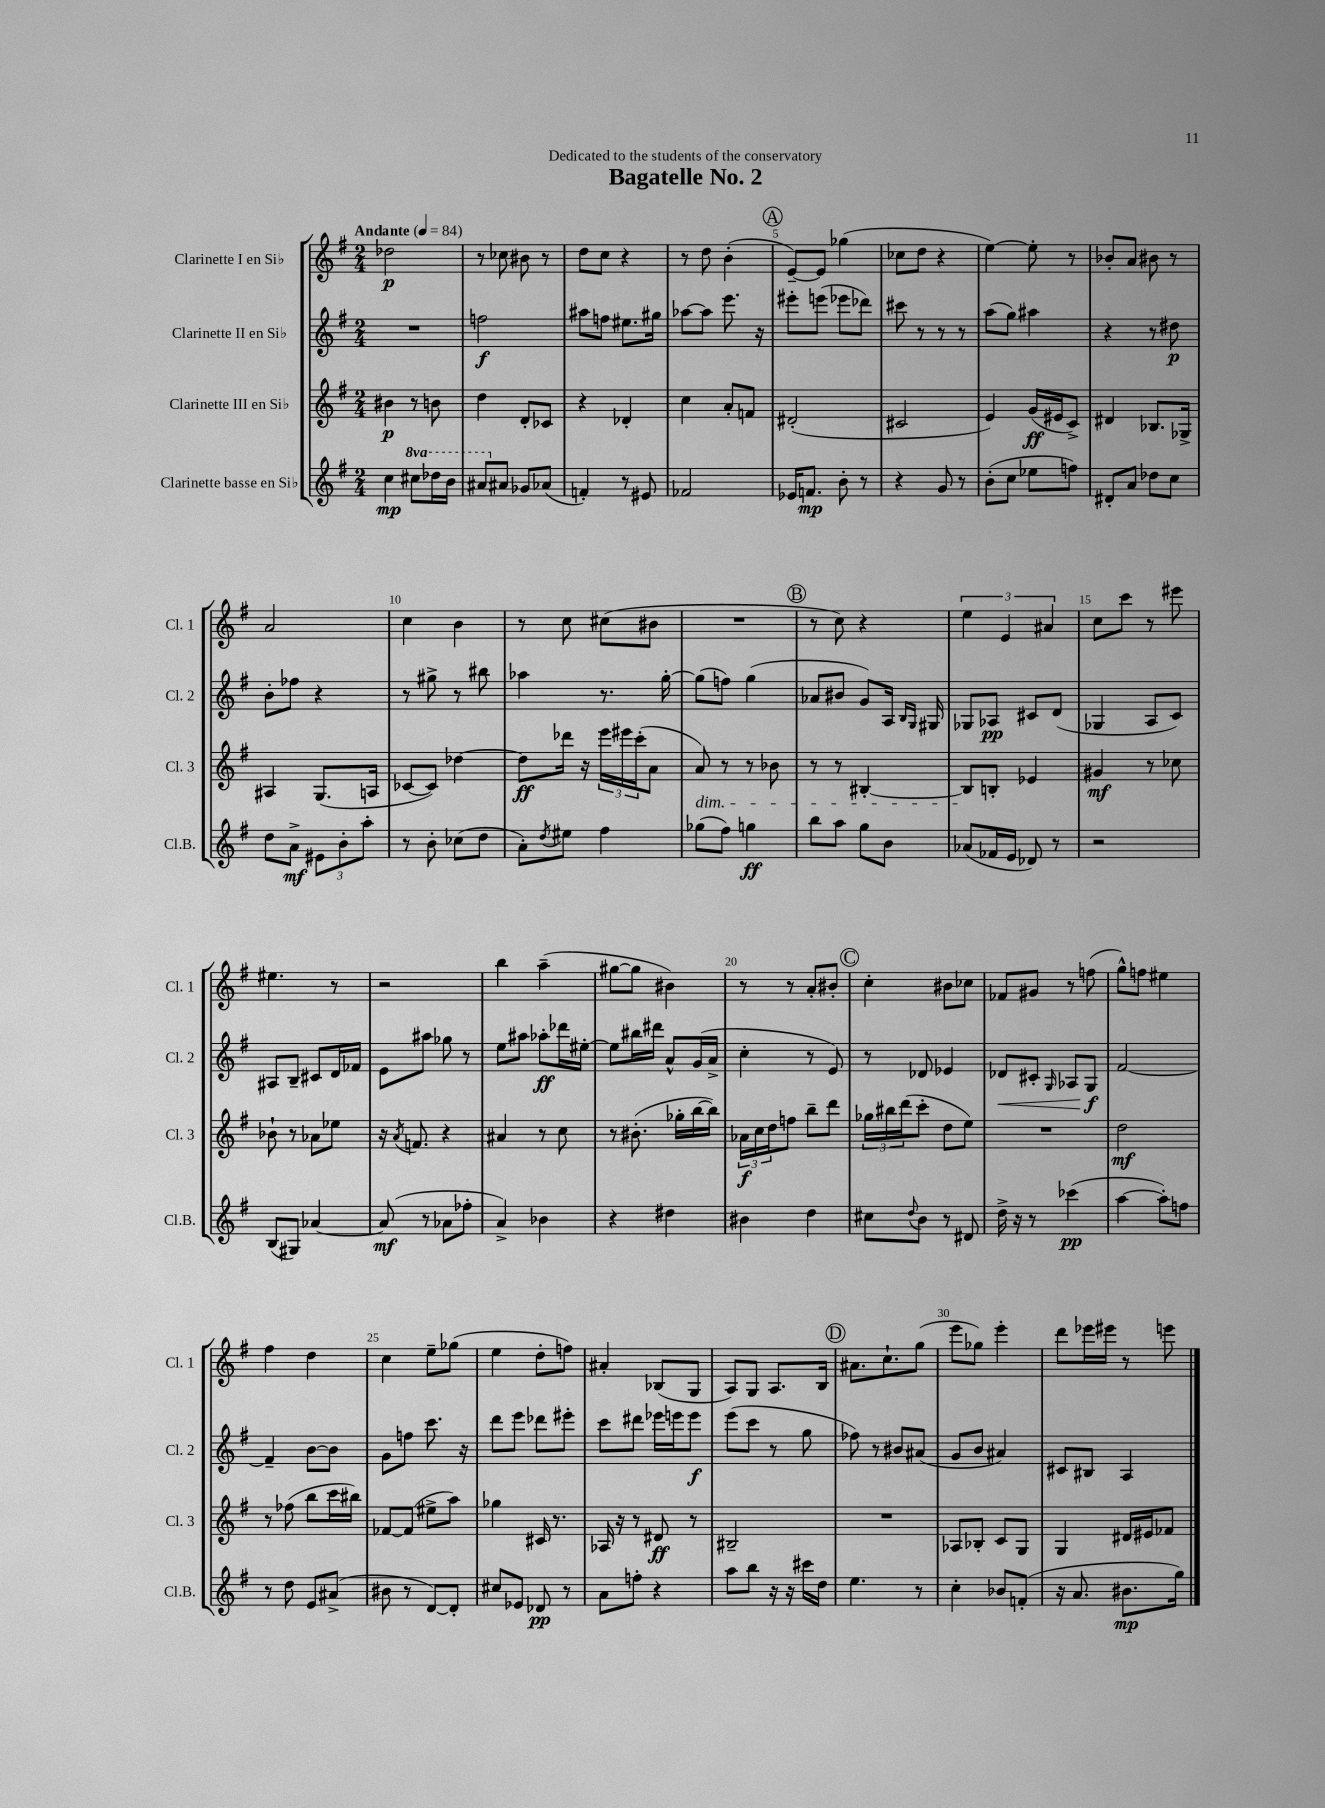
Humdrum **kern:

**kern	**kern	**kern	**kern
*staff4	*staff3	*staff2	*staff1
*clefG2	*clefG2	*clefG2	*clefG2
*k[f#]	*k[f#]	*k[f#]	*k[f#]
*M2/4	*M2/4	*M2/4	*M2/4
*MM84	*MM84	*MM84	*MM84
4cc\	4b#\	2r	2dd-\
8ccc#\L	8r	.	.
16ddd-\L	8b\	.	.
16bb\JJ	.	.	.
=	=	=	=
8aa#/L	4dd\	2ff\	8r
8a#/J	.	.	8cc-\
8g-/L	8d'/L	.	8b#\
(8a-/J	8c-/J	.	8r
=	=	=	=
4f'/)	4r	8aa#\L	8dd\L
.	.	8ff\J	8cc\J
8r	4d-'/	8.ee#\L	4r
8e#/	.	.	.
.	.	16gg#\Jk	.
=	=	=	=
2f-/	4cc\	[8aa-\L	8r
.	.	8aa-\]J	8dd\
.	8a'/L	8.eee\	(4b'\
.	8f/J	.	.
.	.	16r	.
=	=	=	=
16e-/LK	(2d#'/	8eee#'\L	[8e~/L)
8.f/J	.	.	.
.	.	(8eee\J	8e/]J
8b'\	.	8eee-\L	(4gg-\
8r	.	8ddd-\J)	.
=	=	=	=
4r	2c#/	8ccc#\	8cc-\L
.	.	8r	8dd\J
8g/	.	8r	4r
8r	.	8r	.
=	=	=	=
(8b'\L	4e/)	(8aa\L	[4ee\)
8cc\J	.	8gg\J)	.
8ee-\L	(16g/LL	4aa#\	8ee'\]
.	16e#/J	.	.
8ff\J)	8c^/J)	.	8r
=	=	=	=
8d#'/L	4d#/	4r	8b-'/L
8a/J	.	.	8a/J
8dd-\L	8.B-/L	8r	8b#\
8cc\J	.	8dd#\	8r
.	16G-^/Jk	.	.
=	=	=	=
8dd\L	4A#/	8b'\L	2a/
8a^\J	.	8ff-\J	.
12e#\L	(8.G/L	4r	.
12b'\	.	.	.
12aa'\J	.	.	.
.	16A/Jk	.	.
=	=	=	=
8r	[8c-/L	8r	4cc\
8b'\	8c-/]J)	8gg#^\	.
(8cc-\L	[4dd-\	8r	4b\
8dd\J	.	8bb#\	.
=	=	=	=
8a'\L)	8dd-\]L	4aa-\	8r
8qdd/	.	.	.
8ee#\J	16ddd-\Jk	.	8cc\
.	16r	.	.
4ff#\	24eee\LL	8.r	(8cc#\L
.	24eee#\	.	.
.	(24ccc'\J	.	.
.	8a\J	.	8b#\J
.	.	[16gg'\	.
=	=	=	=
(8gg-\L	8a/)	(8gg\]L	2r
8ff#\J)	8r	8ff\J)	.
4gg\	8r	(4gg\	.
.	8b-\	.	.
=	=	=	=
8bb\L	8r	8a-/L	8r
8aa\J	8r	8b#/J	8cc\)
8gg\L	[4B#'/	8g/L)	4r
8b\J	.	16A/Jk	.
.	.	16qqB/LL	.
.	.	16qqG/JJ	.
.	.	16G#/	.
=	=	=	=
(8a-/L	8B#/]L	8G-/L	6ee\
16f-/L	8B'/J	8A-/J	.
.	.	.	6e/
16e/JJ	.	.	.
8d-/)	4e-/	8c#/L	.
.	.	.	6a#/
8r	.	(8d/J	.
=	=	=	=
2r	4g#/	4G-/	8cc\L
.	.	.	8ccc\J
.	8r	8A/L	8r
.	8cc-\	8c/J)	8eee#\
=	=	=	=
(8B/L	8b-`\	8A#/L	4.ee#\
8G#/J)	8r	8B~/J	.
[4a-/	8a-\L	8c#/L	.
.	8ee-\J	16d/L	8r
.	.	16f-/JJ	.
=	=	=	=
(8a-/]	16r	8e\L	2r
.	8qa/	.	.
.	8.f/	.	.
8r	.	8aa#\J	.
8a-\L	4r	8gg-\	.
8ff-'\J	.	8r	.
=	=	=	=
4a^/)	4a#/	8ee\L	4bb\
.	.	8aa#\J	.
4b-\	8r	8aa-'\L	(4aa~\
.	8cc\	16ddd-\L	.
.	.	[16ee#'\JJ	.
=	=	=	=
4r	8r	8ee#\]L	[8gg#\L
.	(8.b#'\	16bb#\L	8gg#\]J
.	.	16ddd#\JJ	.
4dd#\	.	8a^^/L	4b#\)
.	16gg-'\LL	.	.
.	[16bb\	(16g/L	.
.	16bb\]JJ)	16a^/JJ	.
=	=	=	=
4b#\	24a-\LL	4cc'\	8r
.	24cc\	.	.
.	24dd\J	.	.
.	8ff\J	.	8r
4dd\	8bb~\L	8r	8a'/L
.	8ddd\J	8e/)	8b#'/J
=	=	=	=
8cc#\L	24gg-\LL	8r	4cc'\
.	24bb#\	.	.
.	(24ddd\J	.	.
8qqdd/	.	.	.
8b\J	8ccc'\J	8d-/	.
8r	8dd\L	4e-/	8b#\L
8d#/	8ee\J)	.	8cc-\J
=	=	=	=
16dd^\	2r	8d-/L	8f-/L
16r	.	.	.
8r	.	8c#'/J	8g#/J
.	.	16qqG/	.
(4ccc-\	.	8A-/L	8r
.	.	8G/J	(8ff\
=	=	=	=
[4aa\	2dd\	[2f#/	8gg^^\L)
.	.	.	8ff\J
8aa'\]L)	.	.	4ee#\
8ff\J	.	.	.
=	=	=	=
8r	8r	4f#~/]	4ff#\
8dd\	(8ff-\	.	.
8e/L	8bb\L	[8b\L	4dd\
(8a#^/J	16ccc\L	8b\]J	.
.	16bb#\JJ)	.	.
=	=	=	=
8b#\	[8f-/L	8g\L	4cc\
8r	(8f-/]J	8ff\J	.
[8d/L)	8ee#^\L	8.ccc\	8ee~\L
8d'/]J	8aa\J)	.	(8gg-\J
.	.	16r	.
=	=	=	=
8cc#/L	4gg-\	8ddd\L	4ee\
8e-/J	.	8eee\J	.
8d-/	16c#/	8ddd-\L	8dd'\L
.	8.r	.	.
8r	.	8eee#'\J	8ff\J)
=	=	=	=
8a\L	16A-/	8ccc\L	4a#'/
.	16r	.	.
8ff'\J	8r	8ddd#\J	.
4r	8d#/	16eee-\LL	(8B-/L
.	.	16eee\J	.
.	8r	8eee\J	8G/J
=	=	=	=
8aa\L	2B#~/	(8eee\L	8A/L)
8bb\J	.	8ccc\J	8G/J
16r	.	8r	8.A/L
16r	.	.	.
16ccc#\LL	.	8gg\	.
16dd\JJ	.	.	16B/Jk
=	=	=	=
4.ee\	2r	8ff-\)	8.a#\L
.	.	8r	.
.	.	.	8.cc`\
.	.	8b#/L	.
8r	.	(8a#/J	(8gg\J
=	=	=	=
4cc'\	8A-/L	8g/L	8eee\L
.	8B-'/J	8b/J	8gg-\J)
8b-/L	8c/L	4a#/)	4eee'\
(8f'/J	8G/J	.	.
=	=	=	=
16r	4G/	8c#/L	8ddd\L
8.a/	.	.	.
.	.	8B#/J	16eee-\L
.	.	.	16eee#\JJ
8.b#\L	16d#/LL	4A/	8r
.	16e#/J	.	.
.	8f-/J	.	8eee\
16gg\Jk)	.	.	.
==	==	==	==
*-	*-	*-	*-
